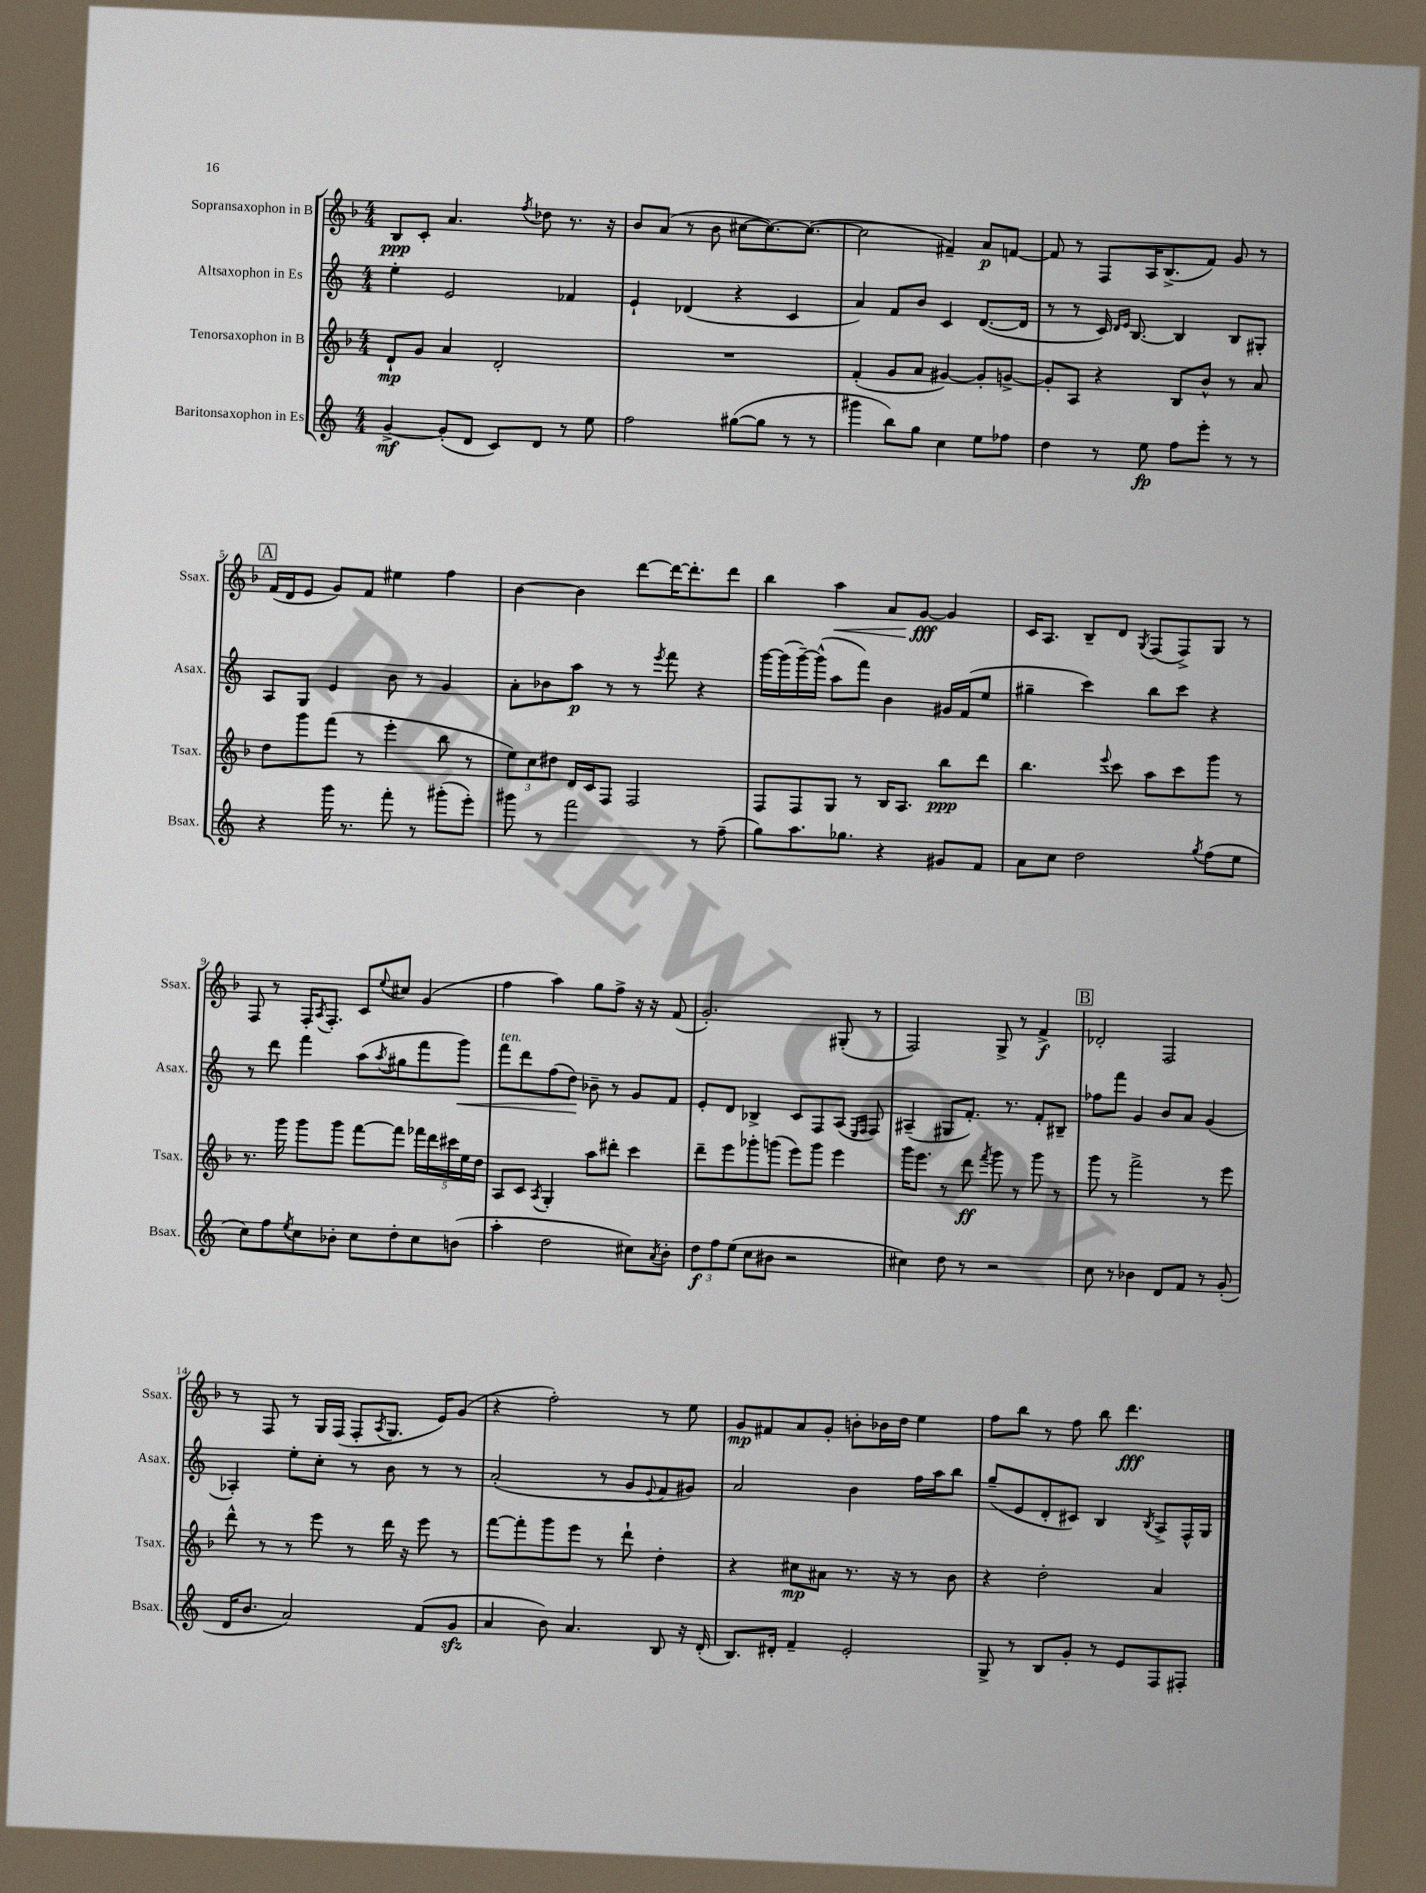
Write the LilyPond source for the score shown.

<<
\new StaffGroup <<
\new Staff = "s0" \with { instrumentName = "Sopransaxophon in B" shortInstrumentName = "Ssax." } {
    \clef treble \key f \major \numericTimeSignature \time 4/4
    bes8\ppp c'8-. a'4. \acciaccatura { f''8 } des''8 r8. r16 |
    bes'8 a'8( r8 bes'8 cis''8~ cis''8.~) cis''8.~( |
    cis''2 fis'4--) a'8\p f'8~ |
    f'8 r8 f8 a16 bes8.->( f'8) g'8 r8 |
    \mark \markup { \box "A" } f'16( d'16 e'8 g'8) f'8 eis''4 f''4 |
    bes'4~ bes'4 d'''8~ d'''16~ d'''8.-. d'''8 |
    bes''4 a''4\< a'8 g'8~\fff\! g'4 |
    c'16 a8. bes8-- d'8 \acciaccatura { g8 } f8( f8->) g8 r8 |
    f8 r8 f16-. \acciaccatura { a8 } f8.-. c'8 \appoggiatura { e''8 } cis''8 g'4( |
    f''4 a''4) g''8 f''8-> r16 r16 f'8( |
    g'2.-.) gis8-.( r8 |
    f2) g8-> r8 f'4->\f |
    \mark \markup { \box "B" } des'2-. f2 |
    r8 f8 r8 g16 f16( f8-. \acciaccatura { a8 } g8. e'16) g'8( |
    r4 f''2-.) r8 e''8 |
    g'8\mp fis'8 a'8 g'8-. b'8-. bes'16 d''16 e''4 |
    f''8 bes''8 r8 f''8 bes''8 d'''4.\fff \bar "|." |
}
\new Staff = "s1" \with { instrumentName = "Altsaxophon in Es" shortInstrumentName = "Asax." } {
    \clef treble \key c \major \numericTimeSignature \time 4/4
    e''4-. e'2 fes'4 |
    e'4-! des'4( r4 c'4 |
    a'4) f'8 b'8 c'4 d'8.~( d'16 |
    r8 r8 c'16) \grace { d'16 e'16 } b8.~ b4 b8 gis8-. |
    \mark \markup { \box "A" } a8 g8 e'4 b'8 r8 g'4 |
    a'8-. bes'8 a''8\p r8 r8 \acciaccatura { e'''8 } f'''8 r4 |
    g'''16~ g'''16( g'''16~--) g'''16-^( a''8 f'''8) b'4 gis'16 f'16( e''8 |
    gis''4-- c'''4) b''8 c'''8 r4 |
    r8 d'''8 f'''4 a''8( \acciaccatura { a''8 } gis''8 f'''8 g'''8\<) |
    f'''8^\markup { \italic "ten." } d'''8 f''8( d''8\!) bes'8-- r8 g'8 f'8 |
    e'8-. d'8 bes4-> c'8 f8 a8( \grace { e16 f16 } f8) |
    ais4--( gis8 f'8.-.) r8. f'8-. bis8-- |
    \mark \markup { \box "B" } fes''8 f'''8 g'4 b'8 a'8 g'4( |
    aes4-.) e''8-. c''8-. r8 b'8 r8 r8 |
    a'2-.( r8 g'8 \appoggiatura { e'8 } f'8 gis'8) |
    a'2 b'4 f''16 a''16 b''8 |
    g''8--( e'8 d'8-. cis'8) b4 \acciaccatura { b8 } a8-> f16-^ g16 \bar "|." |
}
\new Staff = "s2" \with { instrumentName = "Tenorsaxophon in B" shortInstrumentName = "Tsax." } {
    \clef treble \key f \major \numericTimeSignature \time 4/4
    d'8-!\mp g'8 a'4 d'2-. |
    R1 |
    f'4-.( g'8 a'8 gis'4~) gis'8-. g'8~-> |
    g'8-. a8 r4 bes8 bes'8-^ r8 a'8 |
    \mark \markup { \box "A" } d''8 g'''8 f'''8( r8 e'''4-. bes''8 r8 |
    \tuplet 3/2 { e''8) c''8 dis''8 } d'16 c'16 f8 f2 |
    f8 f8 g8 r8 bes16 a8. bes''8\ppp d'''8 |
    bes''4. \appoggiatura { e'''8 } c'''8 a''8 c'''8 g'''8 r8 |
    r8. g'''16 g'''8 g'''8 f'''8~ f'''8 \tuplet 5/4 { fes'''16 d'''16 cis'''16 e''16 d''16 } |
    a8 c'8 \acciaccatura { a8 } g4-. a''8 dis'''8-. c'''4 |
    d'''8-- e'''8 ges'''8-. g'''8( e'''8) g'''8 e'''4 |
    g'''16 e'''8. r8 d'''8\ff \acciaccatura { f'''8 } g'''8 r8 g'''8 r8 |
    \mark \markup { \box "B" } g'''8 r8 f'''2-> r8 e'''8 |
    d'''8-^ r8 r8 e'''8 r8 d'''16 r16 e'''8 r8 |
    f'''8~ f'''8-. g'''8 e'''8 r8 d'''8-! d''4-. |
    r4 cis''8\mp ais'8 r8. r16 r8 bes'8 |
    r4 d''2-. a'4 \bar "|." |
}
\new Staff = "s3" \with { instrumentName = "Baritonsaxophon in Es" shortInstrumentName = "Bsax." } {
    \clef treble \key c \major \numericTimeSignature \time 4/4
    g'4~->\mf g'8-.( d'8 c'8) d'8 r8 e''8 |
    f''2 gis''8~( gis''8 r8 r8 |
    gis'''4 b''8) g''8 c''4 e''8 fes''8 |
    d''4 r8 e''8\fp f''8 e'''8-. r8 r8 |
    \mark \markup { \box "A" } r4 g'''16 r8. f'''8-. r8 gis'''8-.( e'''8-.) |
    gis'''8 r8 f'''2 r8 f''8--( |
    g''8) a''8. ges''8. r4 gis'8 f'8 |
    a'8 c''8 d''2 \acciaccatura { g''8 } f''8( e''8 |
    c''8) f''8 \acciaccatura { e''8 } c''8 bes'8-. c''8 d''8-. c''8 b'8( |
    a''4-. d''2 cis''8) \acciaccatura { a'8 } b'8-. |
    \tuplet 3/2 { d''8\f f''8 e''8( } c''8 bis'8 r2 |
    cis''4) d''8 r8 r2 |
    \mark \markup { \box "B" } c''8 r8 bes'4 d'8 f'8 r8 g'8-.( |
    d'16 b'8. a'2) f'8( g'8\sfz |
    a'4 b'8) a'4. b8 r16 d'16-.( |
    b8.) dis'16-. f'4-- e'2-. |
    g8-> r8 b8 g'8-. r8 e'8 f8 fis8-. \bar "|." |
}
>>
>>
